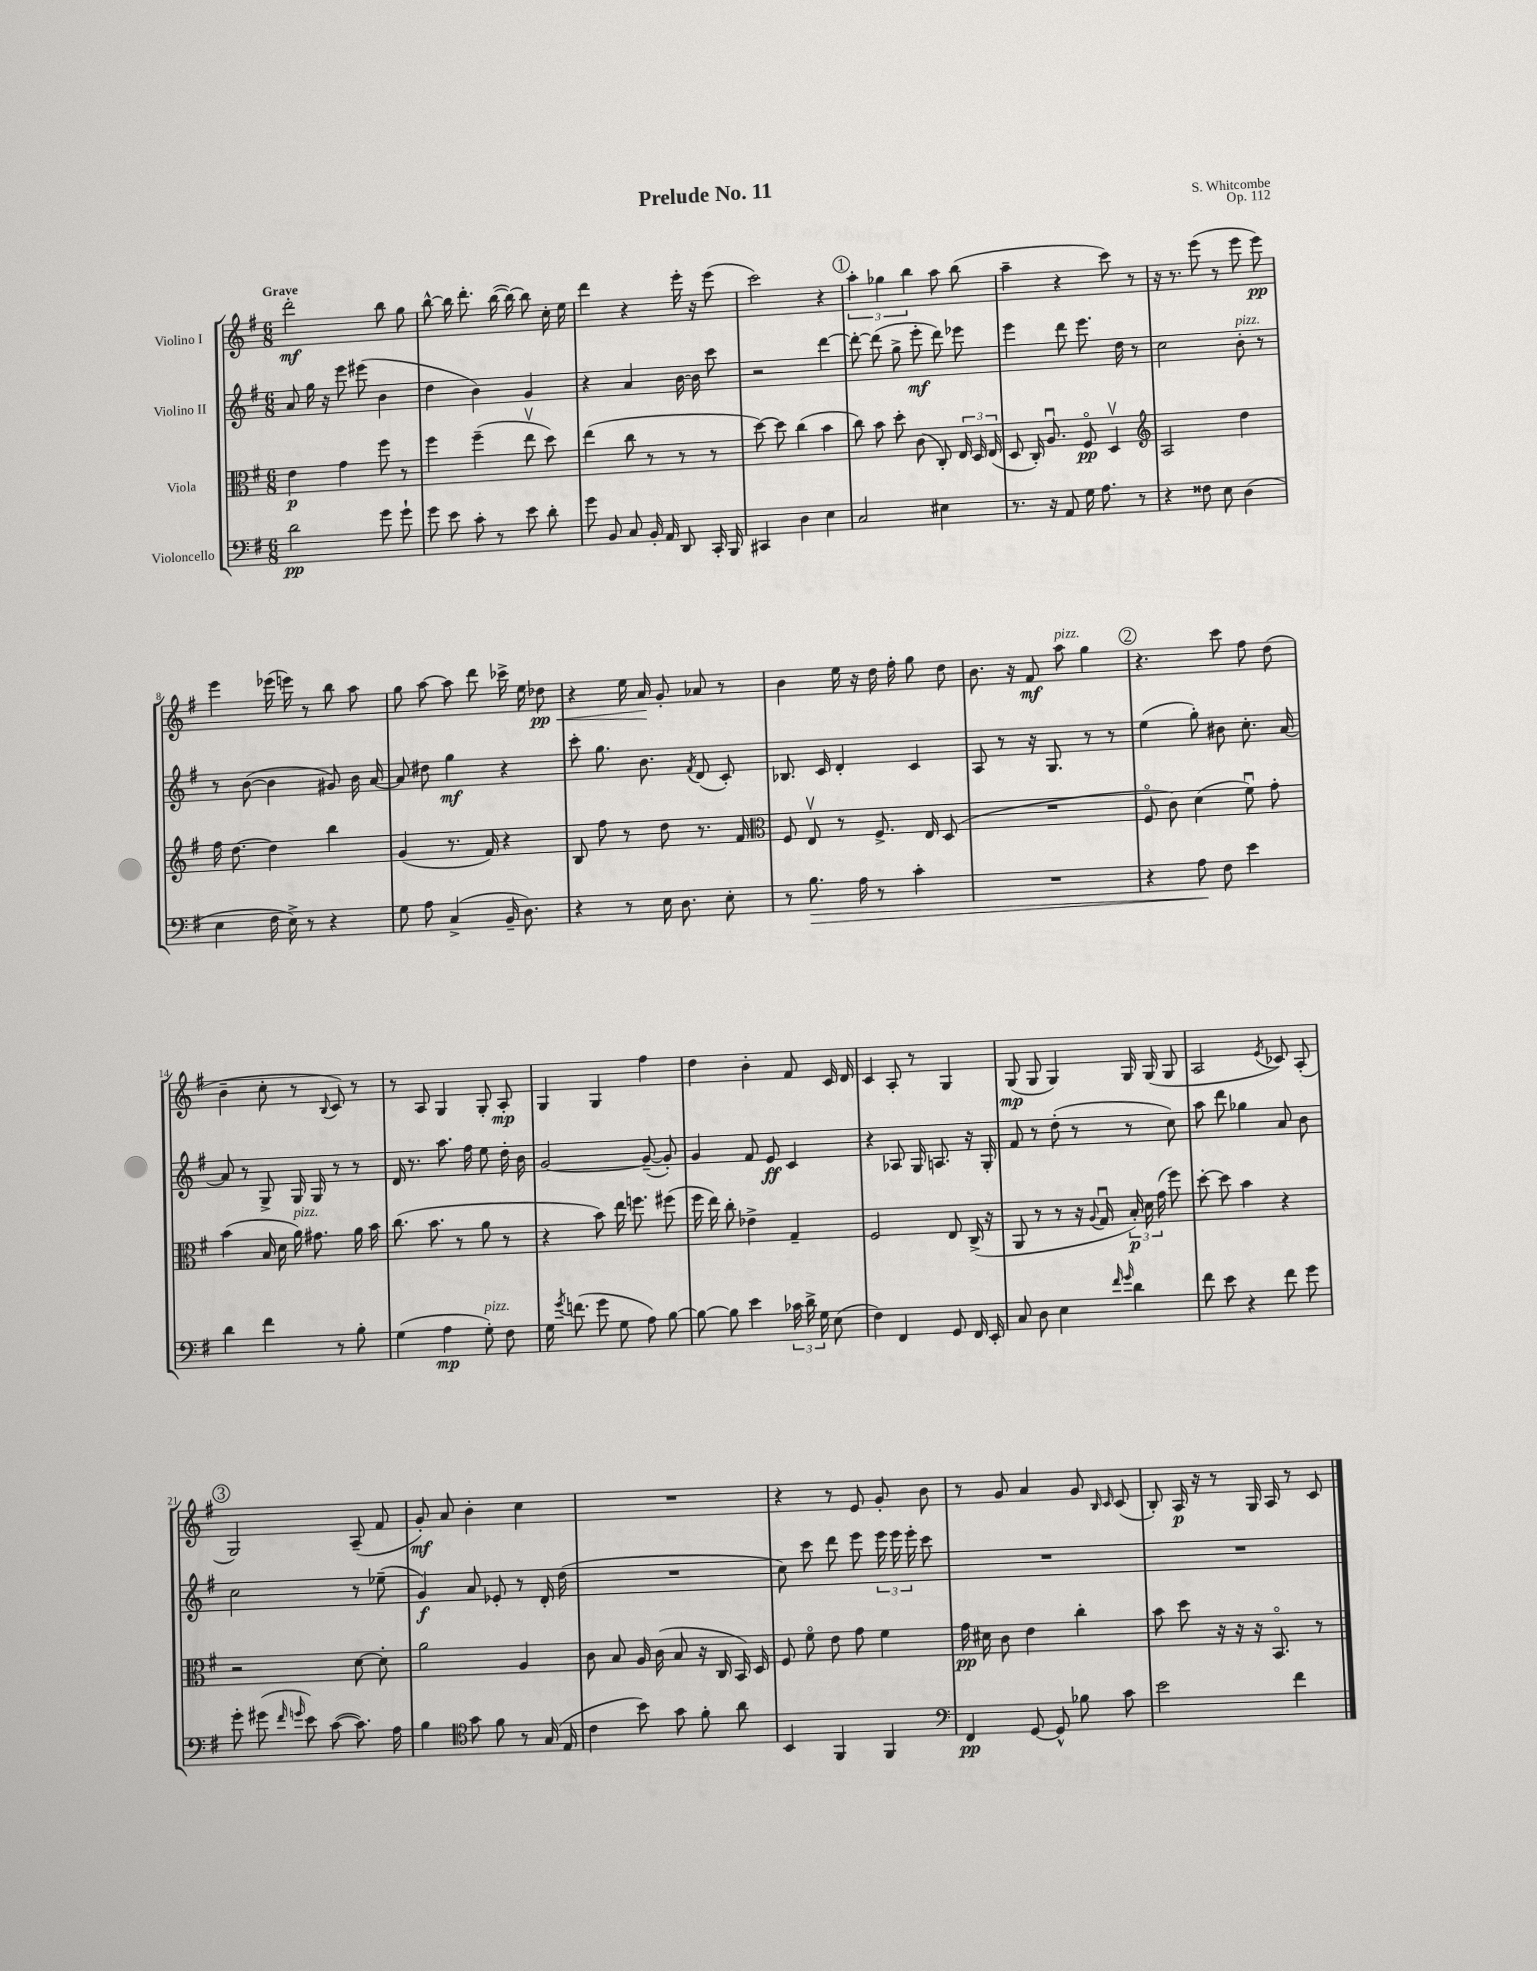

**kern	**dynam	**kern	**dynam	**kern	**dynam	**kern	**dynam
*part4	*part4	*part3	*part3	*part2	*part2	*part1	*part1
*staff4	*staff4	*staff3	*staff3	*staff2	*staff2	*staff1	*staff1
*I"Violoncello	*	*I"Viola	*	*I"Violino II	*	*I"Violino I	*
*clefF4	*	*clefC3	*	*clefG2	*	*clefG2	*
*k[f#]	*	*k[f#]	*	*k[f#]	*	*k[f#]	*
*M6/8	*	*M6/8	*	*M6/8	*	*M6/8	*
=1	=1	=1	=1	=1	=1	=1	=1
!	!	!	!	!	!	!LO:TX:a:B:t=Grave	!
2d\	pp	4e\	p	8a/	.	2ddd'\	mf
.	.	.	.	16gg\	.	.	.
.	.	.	.	16r	.	.	.
.	.	4g\	.	8eee\	.	.	.
.	.	.	.	(8eee#X\	.	.	.
8g\	.	8ff#\	.	4b\	.	8bb\	.
8g`\	.	8r	.	.	.	8gg\	.
=2	=2	=2	=2	=2	=2	=2	=2
8g\	.	4ff#\	.	4dd\	.	[8bb^^\	.
8e\	.	.	.	.	.	16bb\]	.
.	.	.	.	.	.	8.ddd'\	.
8c'\	.	(4ff#~\	.	4b\)	.	.	.
8r	.	.	.	.	.	([16bb\	.
.	.	.	.	.	.	16bb\_)	.
8e\	.	8eev\	.	4g/	.	8bb\]	.
8d'\	.	8dd\)	.	.	.	16cc'\	.
.	.	.	.	.	.	16ee\	.
=3	=3	=3	=3	=3	=3	=3	=3
8g\	.	(4ee\	.	4r	.	4ddd\	.
8BB/	.	.	.	.	.	.	.
8C/	.	8cc\	.	4a/	.	4r	.
16BB'/	.	8r	.	.	.	.	.
16AA/	.	.	.	.	.	.	.
8DD/	.	8r	.	[16b\	.	16eee'\	.
.	.	.	.	16b\]	.	16r	.
16CC'/	.	8r	.	8ccc\	.	(8eee\	.
16BBB/	.	.	.	.	.	.	.
=4	=4	=4	=4	=4	=4	=4	=4
4CC#X/	.	[8dd\)	.	2r	.	2ccc\)	.
.	.	8dd\]	.	.	.	.	.
4D\	.	(4cc\	.	.	.	.	.
4E\	.	4b\	.	[4ddd\	.	4r	.
!!LO:REH:place=s1:t=1
=5	=5	=5	=5	=5	=5	=5	=5
2C/	.	8cc\)	.	8ddd'\_	.	6aa'\	.
.	.	8b\	.	(8ddd\]	.	.	.
.	.	.	.	.	.	6gg-X\	.
.	.	8dd'\	.	8gg^\	.	.	.
.	.	.	.	.	.	6bb\	.
.	.	(8c\	.	8eee'\	mf	.	.
4E#X\	.	8C'/)	.	8ddd\)	.	8aa\	.
.	.	24E/	.	8eee-X\	.	(8bb\	.
.	.	24D/	.	.	.	.	.
.	.	(24E/	.	.	.	.	.
=6	=6	=6	=6	=6	=6	=6	=6
8.r	.	8D/	.	4eee\	.	4aa~\	.
.	.	16C'/)	.	.	.	.	.
16r	.	8.Au/	.	.	.	.	.
8AA/	.	.	.	8ddd\	.	4r	.
16G\	.	8F#/	pp	8.eee\	.	.	.
8.A\	.	.	.	.	.	.	.
.	.	4Dv/	.	.	.	8ccc\)	.
.	.	.	.	16dd\	.	.	.
8r	.	.	.	8r	.	8r	.
=7	=7	=7	=7	=7	=7	=7	=7
*	*	*clefG2	*	*	*	*	*
4r	.	2A/	.	2cc\	.	16r	.
.	.	.	.	.	.	8.r	.
8F##X\	.	.	.	.	.	(8eee\	.
8E\	.	.	.	.	.	8r	.
!	!	!	!	!LO:TX:a:i:t=pizz.	!	!	!
(4D\	.	4dd\	.	8b'\	.	8eee\	.
.	.	.	.	8r	.	8eee\)	pp
!!LO:LB:g=z
=8	=8	=8	=8	=8	=8	=8	=8
4E\	.	16ff#\	.	8r	.	4eee\	.
.	.	[8.dd\	.	.	.	.	.
.	.	.	.	([8b\	.	.	.
16F#\	.	4dd\]	.	4b\]	.	(16eee-X\	.
16E^\)	.	.	.	.	.	16eeen\)	.
8r	.	.	.	.	.	8r	.
4r	.	4bb\	.	8g#X/)	.	8bb\	.
.	.	.	.	16b\	.	8aa\	.
.	.	.	.	[16a/	.	.	.
=9	=9	=9	=9	=9	=9	=9	=9
8G\	.	(4g/	.	8a/]	.	8gg\	.
8A\	.	.	.	8dd#X\	.	[8aa\	.
(4C^/	.	8.r	.	4gg\	mf	8aa\]	.
.	.	.	.	.	.	8ddd\	.
.	.	16f#/)	.	.	.	.	.
16BB~/	.	4r	.	4r	.	16ccc-X^\	.
8.D\)	.	.	.	.	.	16ee\	.
!	!	!	!	!	!	!	!LO:HP:b
.	.	.	.	.	.	8dd-X\	< pp
=10	=10	=10	=10	=10	=10	=10	=10
4r	.	8B/	.	8ccc'\	.	4r	.
.	.	8ff#\	.	8.gg\	.	.	.
8r	.	8r	.	.	.	16ee\	.
.	.	.	.	8.b\	.	16a/	.
16E\	.	8dd\	.	.	.	8g'/	[
8.D\	.	.	.	.	.	.	.
.	.	.	.	8qf#/	.	.	.
.	.	8.r	.	(8d/	.	8a-X/	.
8E'\	.	.	.	8c'/)	.	8r	.
.	.	16f#/	.	.	.	.	.
=11	=11	=11	=11	=11	=11	=11	=11
*	*	*clefC3	*	*	*	*	*
8r	.	8F#/	.	8.B-X/	.	4b\	.
!	!LO:HP:b	!	!	!	!	!	!
8.B\	>	8Ev/	.	.	.	.	.
.	.	.	.	16c/	.	.	.
.	.	8r	.	4d'/	.	16ee\	.
16A\	.	.	.	.	.	16r	.
8r	.	8.F#^/	.	.	.	16dd\	.
.	.	.	.	.	.	16ff#'\	.
4c'\	.	.	.	4c/	.	8gg\	.
.	.	16E/	.	.	.	.	.
.	.	(8D/	.	.	.	8dd\	.
=12	=12	=12	=12	=12	=12	=12	=12
2.r	.	2.r	.	8A/	.	8.b\	.
.	.	.	.	8r	.	.	.
.	.	.	.	.	.	16r	.
.	.	.	.	16r	.	8f#/	mf
.	.	.	.	8.G/	.	.	.
!	!	!	!	!	!	!LO:TX:a:i:t=pizz.	!
.	.	.	.	.	.	8aa\	.
.	.	.	.	8r	.	4gg\	.
.	.	.	.	8r	.	.	.
!!LO:REH:place=s1:t=2
=13	=13	=13	=13	=13	=13	=13	=13
4r	.	8F#/	.	(4ee\	.	4.r	.
.	.	8c\)	.	.	.	.	.
8A\	.	(4d\	.	8gg'\)	.	.	.
8F#\	]	.	.	8b#X\	.	8ccc\	.
4e\	.	8f#u\)	.	8.cc'\	.	8ff#\	.
.	.	8g'\	.	.	.	(8dd\	.
.	.	.	.	[16a/	.	.	.
!!LO:LB:g=z
=14	=14	=14	=14	=14	=14	=14	=14
4d\	.	(4b\	.	8a/]	.	4b~\	.
.	.	.	.	8r	.	.	.
4f#\	.	16B/	.	8G^/	.	8cc'\	.
.	.	16d\	.	.	.	.	.
!	!	!LO:TX:a:i:t=pizz.	!	!	!	!	!
.	.	16a\)	.	16G/	.	8r	.
.	.	8.g#X\	.	16G/	.	.	.
.	.	.	.	.	.	8qqB/	.
8r	.	.	.	8r	.	8c/)	.
8B'\	.	16a\	.	8r	.	8r	.
.	.	16b\	.	.	.	.	.
=15	=15	=15	=15	=15	=15	=15	=15
(4G\	.	(8.cc\	.	16d/	.	8r	.
.	.	.	.	8.r	.	.	.
.	.	.	.	.	.	8A/	.
.	.	8.b\	.	.	.	.	.
4A\	mp	.	.	8.aa\	.	4G/	.
.	.	8r	.	.	.	.	.
.	.	.	.	16ff#\	.	.	.
!LO:TX:a:i:t=pizz.	!	!	!	!	!	!	!
8G'\)	.	8a\	.	8ee\	.	8G'/	.
8F#\	.	8r	.	16dd'\	.	8A'/	mp
.	.	.	.	16b\	.	.	.
=16	=16	=16	=16	=16	=16	=16	=16
16G\	.	4r	.	[2g/	.	4G/	.
8qg/	.	.	.	.	.	.	.
(8.fn\	.	.	.	.	.	.	.
8g\	.	8b\)	.	.	.	4G/	.
8G\	.	16ee\	.	.	.	.	.
.	.	8.ffn\	.	.	.	.	.
8A\)	.	.	.	(8g~/_	.	4ff#\	.
[8B\	.	(8ff#X\	.	8g'/])	.	.	.
=17	=17	=17	=17	=17	=17	=17	=17
8B\_	.	16ff#\	.	4g/	.	4dd\	.
.	.	16ee\)	.	.	.	.	.
8B\]	.	8cc'\	.	.	.	.	.
4e\	.	4e-X^\	.	8f#/	.	4b'\	.
.	.	.	.	8e/	ff	.	.
24c-X\	.	4G~/	.	4c/	.	8f#/	.
24d^\	.	.	.	.	.	.	.
24G\	.	.	.	.	.	.	.
(8E\	.	.	.	.	.	16c/	.
.	.	.	.	.	.	16d/	.
=18	=18	=18	=18	=18	=18	=18	=18
4F#\)	.	2F#/	.	4r	.	4c/	.
4FF#/	.	.	.	8A-X/	.	8A'/	.
.	.	.	.	16G/	.	8r	.
.	.	.	.	8.An/	.	.	.
8GG/	.	8E/	.	.	.	4G/	.
16FF#/	.	(16C^/	.	16r	.	.	.
16EE'/	.	16r	.	16G'/	.	.	.
=19	=19	=19	=19	=19	=19	=19	=19
8C/	.	8AA/	.	8f#/	.	(8G/	mp
8D\	.	8r	.	8r	.	8G/	.
4E\	.	8r	.	(8dd'\	.	4G/)	.
.	.	16r	.	8r	.	.	.
.	.	8qqA/	.	.	.	.	.
.	.	16Gu/	.	.	.	.	.
16qqf#/	.	.	.	.	.	.	.
16qqg/	.	.	.	.	.	.	.
4d\	.	24B'/)	p	8r	.	16G/	.
.	.	24d\	.	.	.	.	.
.	.	.	.	.	.	(16G/	.
.	.	(24g\	.	.	.	.	.
.	.	8ff#\)	.	8cc\)	.	8G/	.
=20	=20	=20	=20	=20	=20	=20	=20
8f#\	.	[8dd'\	.	8aa\	.	2A/	.
8e\	.	8dd\]	.	8ddd\	.	.	.
4r	.	4b\	.	4gg-X\	.	.	.
.	.	.	.	.	.	8qe/	.
8f#\	.	4r	.	8a/	.	8c-X/)	.
8g\	.	.	.	8b\	.	(8A'/	.
!!LO:LB:g=z
!!LO:REH:place=s1:t=3
=21	=21	=21	=21	=21	=21	=21	=21
8g'\	.	2r	.	2cc\	.	2G/)	.
(8g#X\	.	.	.	.	.	.	.
16qqf#/	.	.	.	.	.	.	.
16qqgn/	.	.	.	.	.	.	.
8e\)	.	.	.	.	.	.	.
([8c\	.	.	.	.	.	.	.
8.c\])	.	[8d\	.	8r	.	(8A~/	.
.	.	8d'\]	.	(8ee-X~\	.	8f#/	.
16A\	.	.	.	.	.	.	.
=22	=22	=22	=22	=22	=22	=22	=22
4B\	.	2a\	.	4g/)	f	8g'/)	mf
.	.	.	.	.	.	8a/	.
*clefC4	*	*	*	*	*	*	*
8g\	.	.	.	8a/	.	4b'\	.
8f#\	.	.	.	8e-X'/	.	.	.
8r	.	4A/	.	8r	.	4cc\	.
(16G/	.	.	.	16d'/	.	.	.
16E/	.	.	.	(16dd\	.	.	.
=23	=23	=23	=23	=23	=23	=23	=23
4c\	.	8c\	.	2.r	.	2.r	.
.	.	8B/	.	.	.	.	.
8b\)	.	16A/	.	.	.	.	.
.	.	(16c\	.	.	.	.	.
8g\	.	8B/	.	.	.	.	.
8f#'\	.	16r	.	.	.	.	.
.	.	16C/	.	.	.	.	.
8a\	.	16BB/)	.	.	.	.	.
.	.	16D/	.	.	.	.	.
=24	=24	=24	=24	=24	=24	=24	=24
4BB/	.	8F#/	.	8cc\)	.	4r	.
.	.	8f#\	.	8ccc\	.	.	.
4FF#/	.	8e\	.	8ddd\	.	8r	.
.	.	8g\	.	8eee\	.	8e/	.
4FF#/	.	4f#\	.	24eee\	.	8g'/	.
.	.	.	.	24eee\	.	.	.
.	.	.	.	24eee'\	.	.	.
.	.	.	.	8ccc\	.	8b\	.
=25	=25	=25	=25	=25	=25	=25	=25
*clefF4	*	*	*	*	*	*	*
4FF#/	pp	16g\	pp	2.r	.	8r	.
.	.	16d#X\	.	.	.	.	.
.	.	8c\	.	.	.	8g/	.
[8GG/	.	4e\	.	.	.	4a/	.
8GG^^/]	.	.	.	.	.	.	.
8B-X\	.	4cc'\	.	.	.	8g/	.
.	.	.	.	.	.	16qqB/	.
.	.	.	.	.	.	16qqc/	.
8c\	.	.	.	.	.	(8c/	.
=26	=26	=26	=26	=26	=26	=26	=26
2e\	.	8b\	.	2.r	.	8B'/)	.
.	.	8dd\	.	.	.	16A/	p
.	.	.	.	.	.	16r	.
.	.	16r	.	.	.	8r	.
.	.	16r	.	.	.	.	.
.	.	16r	.	.	.	16G/	.
.	.	8.BB/	.	.	.	16A/	.
4f#\	.	.	.	.	.	8r	.
.	.	8r	.	.	.	8c/	.
==	==	==	==	==	==	==	==
*-	*-	*-	*-	*-	*-	*-	*-
